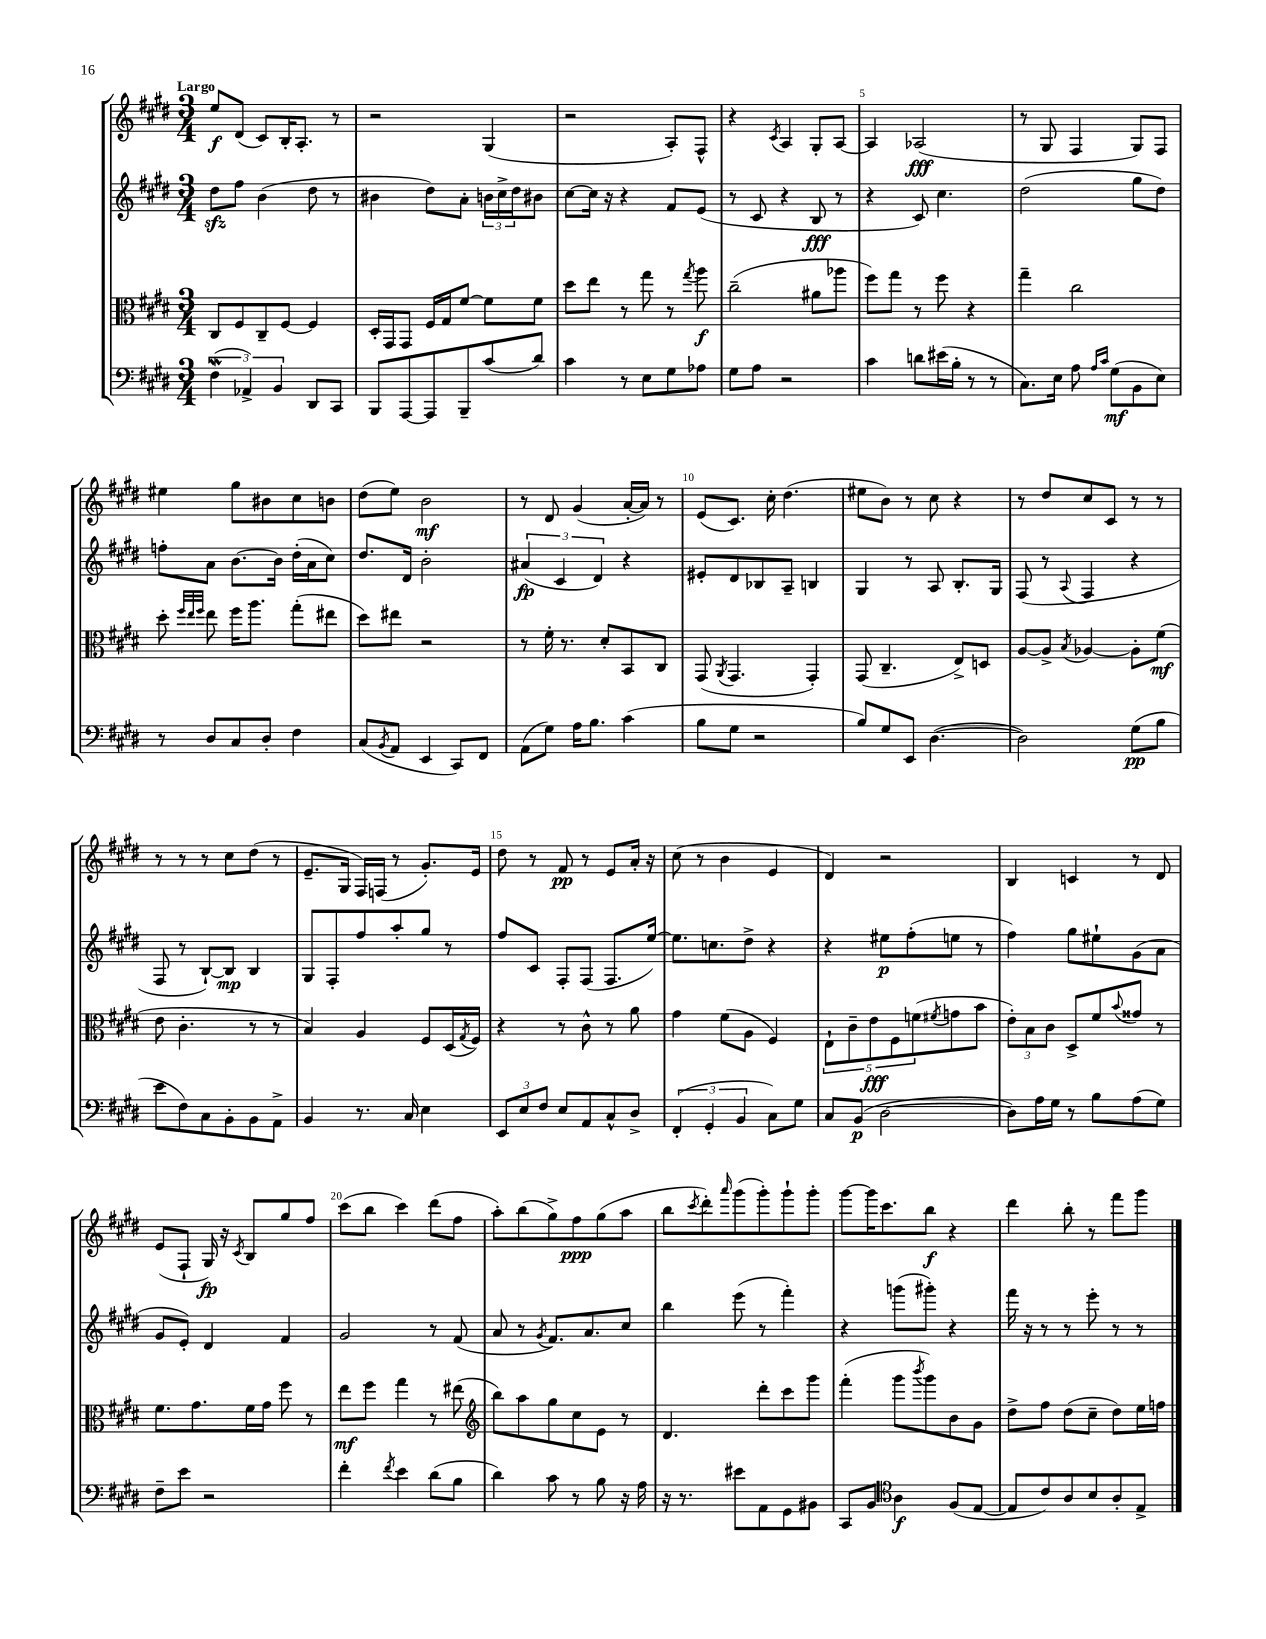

**kern	**dynam	**kern	**dynam	**kern	**dynam	**kern	**dynam
*part4	*part4	*part3	*part3	*part2	*part2	*part1	*part1
*staff4	*staff4	*staff3	*staff3	*staff2	*staff2	*staff1	*staff1
*clefF4	*	*clefC3	*	*clefG2	*	*clefG2	*
*k[f#c#g#d#]	*	*k[f#c#g#d#]	*	*k[f#c#g#d#]	*	*k[f#c#g#d#]	*
*M3/4	*	*M3/4	*	*M3/4	*	*M3/4	*
=1	=1	=1	=1	=1	=1	=1	=1
!	!	!	!	!	!	!LO:TX:a:B:t=Largo	!
(6F#W\	.	8C#/L	.	8dd#zz\L	.	8ee/L	f
.	.	8F#/	.	8ff#\J	.	(8d#/J	.
6AA-X^/)	.	.	.	.	.	.	.
.	.	8C#~/	.	(4b\	.	8c#/L)	.
6BB/	.	.	.	.	.	.	.
.	.	[8F#/J	.	.	.	16B'/K	.
.	.	.	.	.	.	8.A'/J	.
8DD#/L	.	4F#/]	.	8dd#\	.	.	.
8CC#/J	.	.	.	8r	.	8r	.
=2	=2	=2	=2	=2	=2	=2	=2
8BBB/L	.	16D#'/LL	.	4b#X\	.	2r	.
.	.	16GG#/J	.	.	.	.	.
[8AAA/	.	8GG#/J	.	.	.	.	.
8AAA/]	.	16F#/LL	.	8dd#\L)	.	.	.
.	.	16G#/J	.	.	.	.	.
8BBB~/	.	[8f#/J	.	8a'\J	.	.	.
(8c#/	.	8f#\L]	.	24bn\LL	.	(4G#/	.
.	.	.	.	24cc#^\	.	.	.
.	.	.	.	24dd#\J	.	.	.
8d#/J)	.	8f#\J	.	8b#X\J	.	.	.
=3	=3	=3	=3	=3	=3	=3	=3
4c#\	.	8dd#\L	.	[8cc#\L	.	2r	.
.	.	8ee\J	.	16cc#\Jk]	.	.	.
.	.	.	.	16r	.	.	.
8r	.	8r	.	4r	.	.	.
8E\L	.	8gg#\	.	.	.	.	.
8G#\	.	8r	.	8f#/L	.	8A'/L)	.
.	.	8qgg#/	.	.	.	.	.
8A-X\J	.	8aa\	f	(8e/J	.	8F#^^/J	.
=4	=4	=4	=4	=4	=4	=4	=4
8G#\L	.	(2cc#~\	.	8r	.	4r	.
8A\J	.	.	.	8c#/	.	.	.
.	.	.	.	.	.	8qc#/	.
2r	.	.	.	4r	.	4A/	.
.	.	8a#X\L	.	8B/	fff	8G#'/L	.
.	.	8aa-X\J	.	8r	.	[8A/J	.
=5	=5	=5	=5	=5	=5	=5	=5
4c#\	.	8ff#\L)	.	4r	.	4A/]	.
.	.	8gg#\J	.	.	.	.	.
8dn\L	.	8r	.	8c#/)	.	(2A-X/	fff
(16e#X\L	.	8ff#\	.	4.cc#\	.	.	.
16B'\JJ	.	.	.	.	.	.	.
8r	.	4r	.	.	.	.	.
8r	.	.	.	.	.	.	.
=6	=6	=6	=6	=6	=6	=6	=6
8.C#\L)	.	4gg#~\	.	(2dd#\	.	8r	.
.	.	.	.	.	.	8G#/	.
16E\Jk	.	.	.	.	.	.	.
8A\	.	2cc#\	.	.	.	4F#/	.
16qqA/LL	.	.	.	.	.	.	.
16qqc#/JJ	.	.	.	.	.	.	.
(8G#\L	mf	.	.	.	.	.	.
8BB\	.	.	.	8gg#\L	.	8G#/L)	.
8E\J)	.	.	.	8dd#\J)	.	8F#/J	.
!!LO:LB:g=z
=7	=7	=7	=7	=7	=7	=7	=7
8r	.	8dd#'\	.	8ffn'\L	.	4ee#X\	.
.	.	32qqff#/LLL	.	.	.	.	.
.	.	32qqee/	.	.	.	.	.
.	.	32qqff#/JJJ	.	.	.	.	.
8D#/L	.	8ee\	.	8a\J	.	.	.
8C#/	.	16ff#\KL	.	[8.b\L	.	8gg#\L	.
.	.	8.aa\J	.	.	.	.	.
8D#'/J	.	.	.	.	.	8b#X\	.
.	.	.	.	16b\Jk]	.	.	.
4F#\	.	(8gg#'\L	.	(16dd#'\LL	.	8cc#\	.
.	.	.	.	16a\J	.	.	.
.	.	8ee#X\J	.	8cc#\J)	.	8bn\J	.
=8	=8	=8	=8	=8	=8	=8	=8
(8C#/L	.	8dd#\L)	.	8.dd#/L	.	(8dd#\L	.
8qBB/	.	.	.	.	.	.	.
8AA/J	.	8ee#X\J	.	.	.	8ee\J)	.
.	.	.	.	16d#/Jk	.	.	.
4EE/	.	2r	.	2b'\	.	2b\	mf
8CC#/L)	.	.	.	.	.	.	.
8FF#/J	.	.	.	.	.	.	.
=9	=9	=9	=9	=9	=9	=9	=9
(8AA\L	.	8r	.	(6a#X/	fp	8r	.
8G#\J)	.	16f#'\	.	.	.	8d#/	.
.	.	.	.	6c#/	.	.	.
.	.	8.r	.	.	.	.	.
16A\KL	.	.	.	.	.	(4g#/	.
8.B\J	.	.	.	.	.	.	.
.	.	.	.	6d#/)	.	.	.
.	.	8d#'/L	.	.	.	.	.
(4c#\	.	8BB/	.	4r	.	[16a'/LL	.
.	.	.	.	.	.	16a/JJ])	.
.	.	8C#/J	.	.	.	8r	.
=10	=10	=10	=10	=10	=10	=10	=10
8B\L	.	(8GG#/	.	8e#X'/L	.	(8e/L	.
.	.	8qAA/	.	.	.	.	.
8G#\J	.	4.GG#/	.	8d#/	.	8.c#/J)	.
2r	.	.	.	8B-X/	.	.	.
.	.	.	.	.	.	16cc#'\	.
.	.	.	.	8A~/J	.	(4.dd#\	.
.	.	4GG#'/)	.	4Bn/	.	.	.
=11	=11	=11	=11	=11	=11	=11	=11
8B/L)	.	(8GG#/	.	4G#/	.	8ee#X\L	.
8G#/	.	4.C#~/	.	.	.	8b\J)	.
8EE/J	.	.	.	8r	.	8r	.
([4.D#\	.	.	.	8A/	.	8cc#\	.
.	.	8E^/L)	.	8.B'/L	.	4r	.
.	.	8Dn/J	.	.	.	.	.
.	.	.	.	16G#/Jk	.	.	.
=12	=12	=12	=12	=12	=12	=12	=12
2D#\])	.	[8A/L	.	(8F#/	.	8r	.
.	.	8A^/J]	.	8r	.	8dd#/L	.
.	.	8qB/	.	8qqA/	.	.	.
.	.	[4A-X/	.	4F#/	.	8cc#/	.
.	.	.	.	.	.	8c#/J	.
(8G#\L	pp	8A-'\L]	.	4r	.	8r	.
8B\J	.	(8f#\J	mf	.	.	8r	.
!!LO:LB:g=z
=13	=13	=13	=13	=13	=13	=13	=13
8e\L	.	8e\	.	8F#/	.	8r	.
8F#\)	.	4.c#'\	.	8r	.	8r	.
8C#\	.	.	.	[8B`/L)	.	8r	.
8BB'\	.	.	.	8B/J]	mp	8cc#\L	.
8BB\	.	8r	.	4B/	.	(8dd#\J	.
8AA^\J	.	8r	.	.	.	8r	.
=14	=14	=14	=14	=14	=14	=14	=14
4BB/	.	4B/)	.	8G#/L	.	8.e~/L	.
.	.	.	.	8F#'/	.	.	.
.	.	.	.	.	.	16G#/Jk	.
8.r	.	4A/	.	8ff#/	.	16F#/LL)	.
.	.	.	.	.	.	(16Fn/JJ	.
.	.	.	.	8aa'/	.	8r	.
16C#/	.	.	.	.	.	.	.
4E\	.	8F#/L	.	8gg#/J	.	8.g#'/L)	.
.	.	(16D#/L	.	8r	.	.	.
.	.	8qG#/	.	.	.	.	.
.	.	16F#/JJ)	.	.	.	16e/Jk	.
=15	=15	=15	=15	=15	=15	=15	=15
12EE/L	.	4r	.	8ff#/L	.	8dd#\	.
12E/	.	.	.	.	.	.	.
.	.	.	.	8c#/J	.	8r	.
12F#/J	.	.	.	.	.	.	.
8E/L	.	8r	.	8F#'/L	.	8f#/	pp
8AA/	.	8c#^^\	.	(8F#/J	.	8r	.
8C#^^/	.	8r	.	8.F#/L	.	8e/L	.
8D#^/J	.	8a\	.	.	.	16a'/Jk	.
.	.	.	.	[16ee/Jk)	.	16r	.
=16	=16	=16	=16	=16	=16	=16	=16
(6FF#'/	.	4g#\	.	8.ee\L]	.	(8cc#\	.
.	.	.	.	.	.	8r	.
6GG#'/	.	.	.	.	.	.	.
.	.	.	.	8.ccn\	.	.	.
.	.	(8f#\L	.	.	.	4b\	.
6BB/	.	.	.	.	.	.	.
.	.	8A\J	.	8dd#^\J	.	.	.
8C#\L)	.	4F#/)	.	4r	.	4e/	.
8G#\J	.	.	.	.	.	.	.
=17	=17	=17	=17	=17	=17	=17	=17
8C#/L	.	10E`\L	.	4r	.	4d#/)	.
.	.	10c#~\	.	.	.	.	.
(8BB/J	p	.	.	.	.	.	.
.	.	10e\	fff	.	.	.	.
[2D#\	.	.	.	8ee#X\L	p	2r	.
.	.	10F#\	.	.	.	.	.
.	.	.	.	(8ff#'\	.	.	.
.	.	(10fn\	.	.	.	.	.
.	.	8qf#X/	.	.	.	.	.
.	.	8gn\	.	8een\J	.	.	.
.	.	8b\J	.	8r	.	.	.
=18	=18	=18	=18	=18	=18	=18	=18
8D#\L])	.	12e'\L)	.	4ff#\)	.	4B/	.
.	.	12B\	.	.	.	.	.
16A\L	.	.	.	.	.	.	.
.	.	12c#\J	.	.	.	.	.
16G#\JJ	.	.	.	.	.	.	.
8r	.	8D#^/L	.	8gg#\L	.	4cn/	.
8B\L	.	8f#/	.	8ee#X`\	.	.	.
.	.	8qqb/	.	.	.	.	.
(8A\	.	8g##X/J	.	(8g#\	.	8r	.
8G#\J)	.	8r	.	8a\J	.	8d#/	.
!!LO:LB:g=z
=19	=19	=19	=19	=19	=19	=19	=19
8F#~\L	.	8.f#\L	.	8g#/L	.	(8e/L	.
8e\J	.	.	.	8e'/J)	.	8F#`/J	.
.	.	8.g#\	.	.	.	.	.
2r	.	.	.	4d#/	.	16G#/)	fp
.	.	.	.	.	.	16r	.
.	.	.	.	.	.	8qc#/	.
.	.	16f#\L	.	.	.	8B/L	.
.	.	16g#\JJ	.	.	.	.	.
.	.	8ff#\	.	4f#/	.	8gg#/	.
.	.	8r	.	.	.	8ff#/J	.
=20	=20	=20	=20	=20	=20	=20	=20
4f#'\	.	8ee\L	mf	2g#/	.	(8ccc#\L	.
.	.	8ff#\J	.	.	.	8bb\J	.
8qf#/	.	.	.	.	.	.	.
4e\	.	4gg#\	.	.	.	4ccc#\)	.
(8d#\L	.	8r	.	8r	.	(8ddd#\L	.
8B\J	.	(8ee#X\	.	(8f#/	.	8ff#\J	.
=21	=21	=21	=21	=21	=21	=21	=21
*	*	*clefG2	*	*	*	*	*
4d#\)	.	8bb\L)	.	8a/	.	8aa'\L)	.
.	.	8aa\	.	8r	.	(8bb\	.
.	.	.	.	8qg#/	.	.	.
8c#\	.	8gg#\	.	8.f#/L)	.	8gg#^\)	.
8r	.	8cc#\	.	.	.	8ff#\	ppp
.	.	.	.	8.a/	.	.	.
8B\	.	8e\J	.	.	.	(8gg#\	.
16r	.	8r	.	8cc#/J	.	8aa\J	.
16A\	.	.	.	.	.	.	.
=22	=22	=22	=22	=22	=22	=22	=22
16r	.	4.d#/	.	4bb\	.	8bb\L	.
8.r	.	.	.	.	.	.	.
.	.	.	.	.	.	8qccc#/	.
.	.	.	.	.	.	8ddd#'\)	.
.	.	.	.	.	.	16qqaaa/	.
8e#X\L	.	.	.	(8eee\	.	(8ggg#\	.
8AA\	.	8ddd#'\L	.	8r	.	8ggg#'\)	.
8GG#\	.	8ccc#\	.	4fff#'\)	.	8ggg#`\	.
8BB#X\J	.	8ggg#\J	.	.	.	8ggg#'\J	.
=23	=23	=23	=23	=23	=23	=23	=23
8CC#/L	.	(4fff#'\	.	4r	.	[8ggg#\L	.
8BB/J	.	.	.	.	.	16ggg#\K]	.
.	.	.	.	.	.	8.ccc#\	.
*clefC4	*	*	*	*	*	*	*
4A\	f	8ggg#\L	.	(8gggn\L	.	.	.
.	.	8qbbb/	.	.	.	.	.
.	.	8ggg#\)	.	8ggg#X'\J)	.	8bb\J	f
(8F#/L	.	8b\	.	4r	.	4r	.
[8E/J	.	8g#\J	.	.	.	.	.
=24	=24	=24	=24	=24	=24	=24	=24
8E/L]	.	8dd#^\L	.	16fff#\	.	4ddd#\	.
.	.	.	.	16r	.	.	.
8c#/)	.	8ff#\J	.	8r	.	.	.
8A/	.	(8dd#\L	.	8r	.	8bb'\	.
8B/	.	8cc#~\J	.	8eee'\	.	8r	.
8A'/	.	8dd#\L)	.	8r	.	8fff#\L	.
8E^/J	.	16ee\L	.	8r	.	8ggg#\J	.
.	.	16ffn\JJ	.	.	.	.	.
==	==	==	==	==	==	==	==
*-	*-	*-	*-	*-	*-	*-	*-
